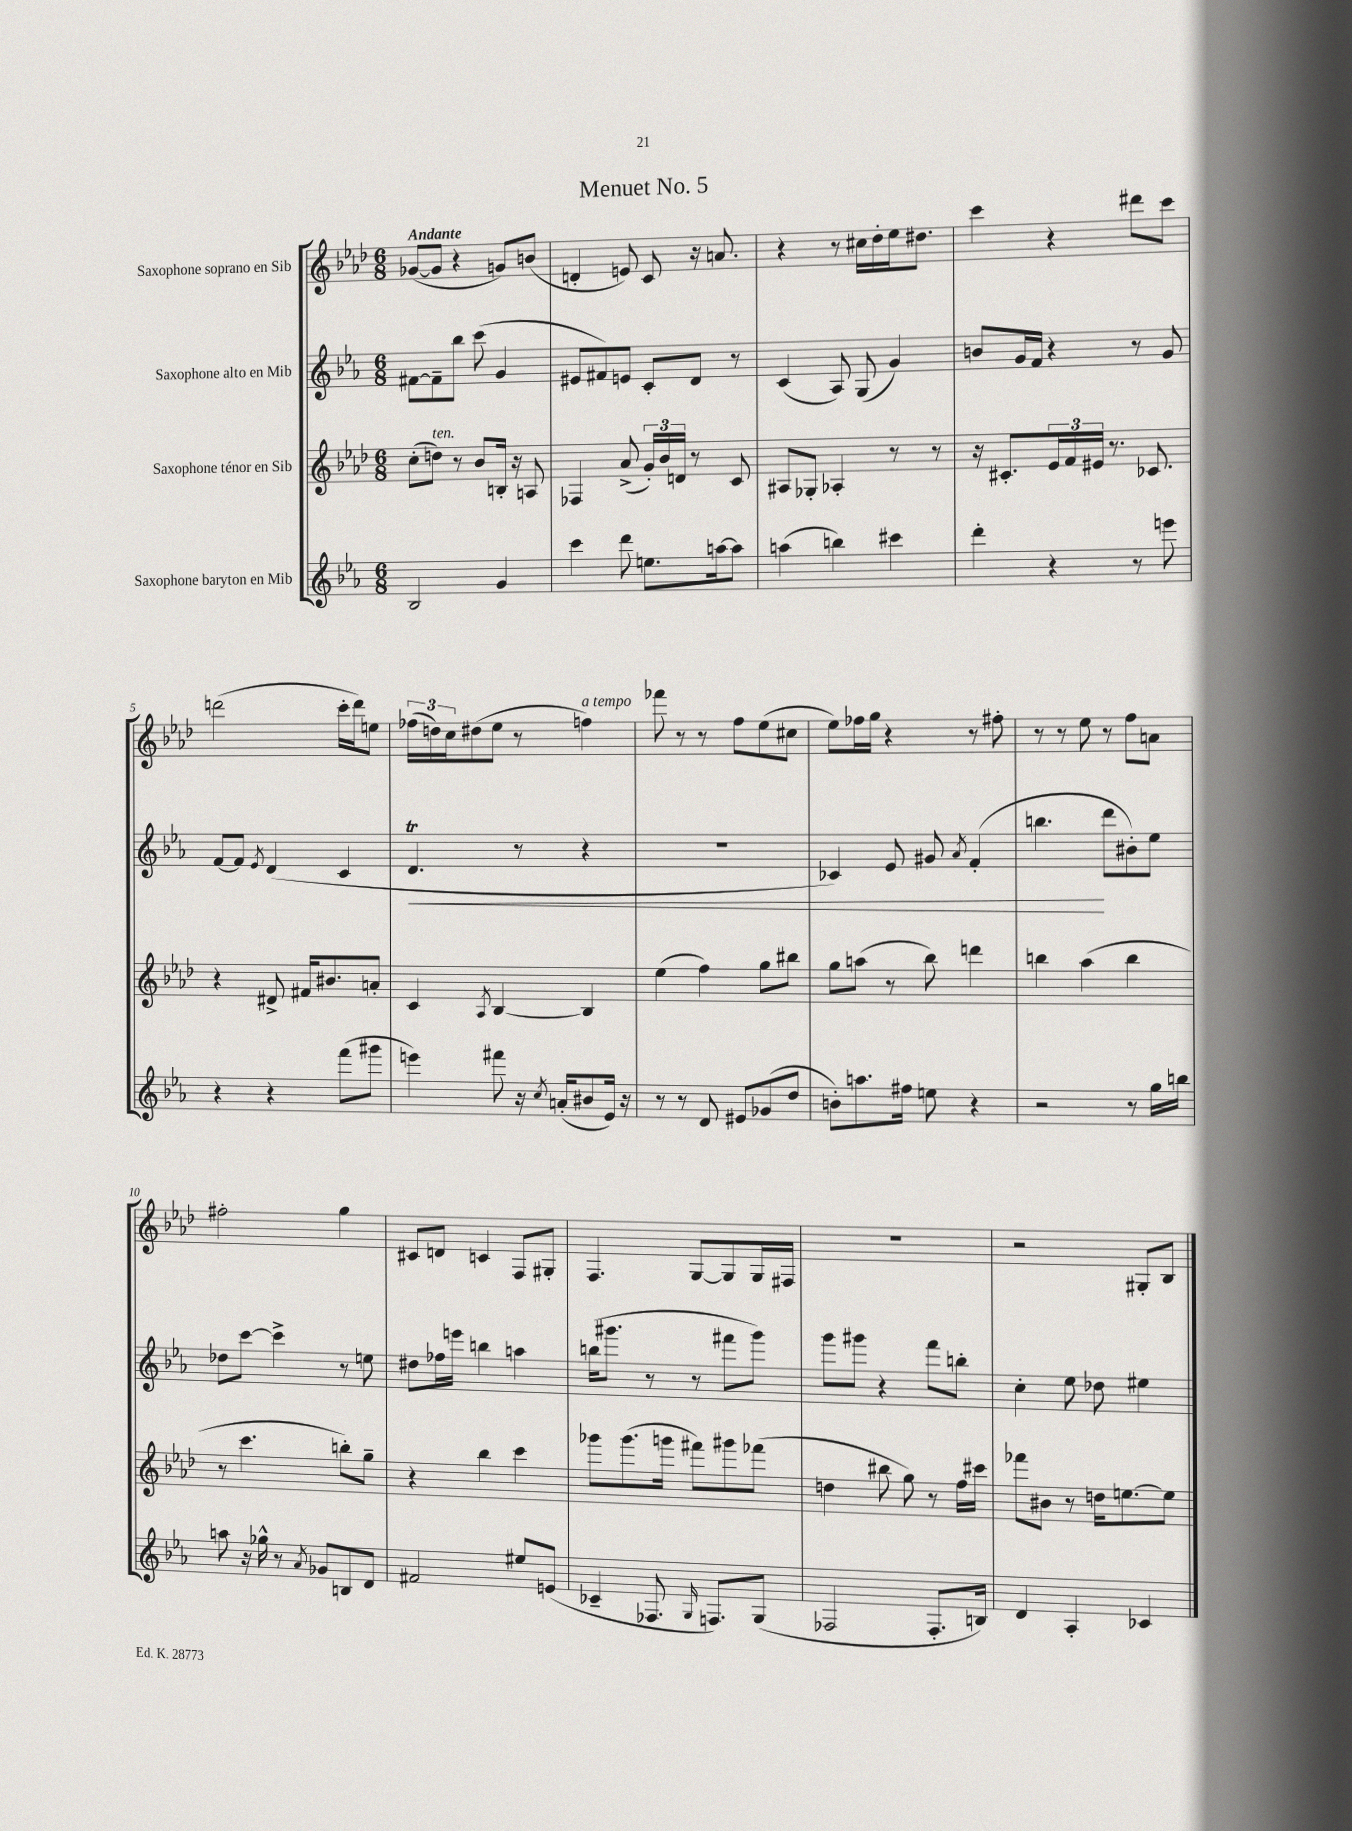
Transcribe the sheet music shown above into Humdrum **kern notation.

**kern	**kern	**kern	**kern
*staff4	*staff3	*staff2	*staff1
*clefG2	*clefG2	*clefG2	*clefG2
*k[b-e-a-]	*k[b-e-a-d-]	*k[b-e-a-]	*k[b-e-a-d-]
*M6/8	*M6/8	*M6/8	*M6/8
2B-/	(8cc'\L	[8f#\L	([8g-/L
.	8dd\J)	8f#~\]	8g-/]J
.	8r	8bb-\J	4r
.	8b-/L	(8ccc\	.
4g/	16B'/Jk	4g/	8g/L)
.	16r	.	.
.	8A/	.	(8b/J
=	=	=	=
4ccc\	4F-/	8e#/L	4d'/
.	.	8f#/)	.
8ddd\	(8a-^/	8e/J	8e/)
8.ee\L	24g'/LL)	8c'/L	8c/
.	24b-/	.	.
.	24d/JJ	.	.
.	8r	8d/J	16r
[16aa\k	.	.	8.a/
8aa\]J	8c/	8r	.
=	=	=	=
(4aa\	8A#/L	(4c/	4r
.	8G-'/J	.	.
4bb\)	4A-'/	8A-/)	8r
.	.	(8G/	16cc#\LL
.	.	.	16dd-'\
4ccc#\	8r	4g/)	16ee-\J
.	.	.	8.dd#\J
.	8r	.	.
=	=	=	=
4ddd'\	16r	8b/L	4ccc\
.	8.c#'/L	.	.
.	.	16g/L	.
.	.	16f/JJ	.
4r	24e-/L	4r	4r
.	24f/	.	.
.	24e#/JJ	.	.
.	8.r	.	.
8r	.	8r	8ddd#\L
.	8.c-/	.	.
8eee\	.	8g/	8ccc\J
=	=	=	=
4r	4r	[8f/L	(2ddd\
.	.	8f/]J	.
.	.	8qe-/	.
4r	8d#^/	(4d/	.
.	16f#/LK	.	.
.	8.b#/	.	.
(8fff\L	.	4c/	16ccc'\LL
.	.	.	16ddd\J)
8ggg#\J	8a'/J	.	8ee\J
=	=	=	=
4eee\)	4c/	4.d/	(24ff-\LL
.	.	.	24dd\)
.	.	.	24cc\J
.	.	.	(8dd#\
.	8qA-/	.	.
8fff#\	[4B-/	.	8ee-\J
16r	.	8r	8r
8qcc/	.	.	.
(16a'/LK	.	.	.
8b#/	4B-/]	4r	4ff\)
16e-/Jk)	.	.	.
16r	.	.	.
=	=	=	=
8r	(4ee-\	2.r	8fff-\
8r	.	.	8r
8d/	4ff\)	.	8r
8e#/L	.	.	8ff\L
(8g-/	8gg\L	.	(8ee-\
8dd/J	8bb#\J	.	8cc#\J
=	=	=	=
8b'\L)	8gg\L	4c-/)	8ee-\L)
8.aa\	(8aa\J	.	16ff-\L
.	.	.	16gg\JJ
.	8r	8e-/	4r
16ff#\Jk	.	.	.
8ee\	8bb-\)	8g#/	.
.	.	8qa-/	.
4r	4ddd\	(4f'/	8r
.	.	.	8ff#'\
=	=	=	=
2r	4bb\	4.bb\	8r
.	.	.	8r
.	(4aa-\	.	8ee-\
.	.	8ddd\L	8r
8r	4bb\	8b#'\)	8ff\L
16gg\LL	.	8ee-\J	8a\J
16bb\JJ	.	.	.
=	=	=	=
8aa\	8r	8dd-\L	2ff#'\
16r	4.ccc\	[8ccc\J	.
16gg-^^\	.	.	.
8r	.	4ccc^\]	.
8qa-/	.	.	.
8g-/L	.	.	.
8B/	8bb'\L)	8r	4gg\
8d/J	8gg~\J	8ee\	.
=	=	=	=
2f#/	4r	8dd#\L	8c#/L
.	.	16ff-\L	8d/J
.	.	16eee\JJ	.
.	4bb-\	4bb\	4c/
8ee#/L	4ccc\	4aa\	8F/L
(8e/J	.	.	8G#'/J
=	=	=	=
4c-~/	8ggg-\L	(16bb\LK	4.F/
.	.	8.ggg#\J	.
.	(8.ggg-\	.	.
8.F-/	.	8r	.
.	16ggg\Jk	.	.
.	8fff#\L)	8r	[8G/L
16qqG/	.	.	.
8.F/L)	.	.	.
.	8ggg#\	8fff#\L	8G/]
(8G/J	(8fff-\J	8ggg#\J)	16G/L
.	.	.	16F#/JJ
=	=	=	=
2F-/	4dd\	8ggg\L	2.r
.	.	8ggg#\J	.
.	8bb#\	4r	.
.	8gg\)	.	.
8.F-'/L	8r	8fff\L	.
.	16ff\LL	8bb'\J	.
16B/Jk)	16ccc#\JJ	.	.
=	=	=	=
4d/	8fff-\L	4cc'\	2r
.	8b#\J	.	.
4A-'/	8r	8ee-\	.
.	16dd\LK	8dd-\	.
.	[8.ee\	.	.
4c-/	.	4ee#\	8G#'/L
.	8ee\]J	.	8B-/J
==	==	==	==
*-	*-	*-	*-
